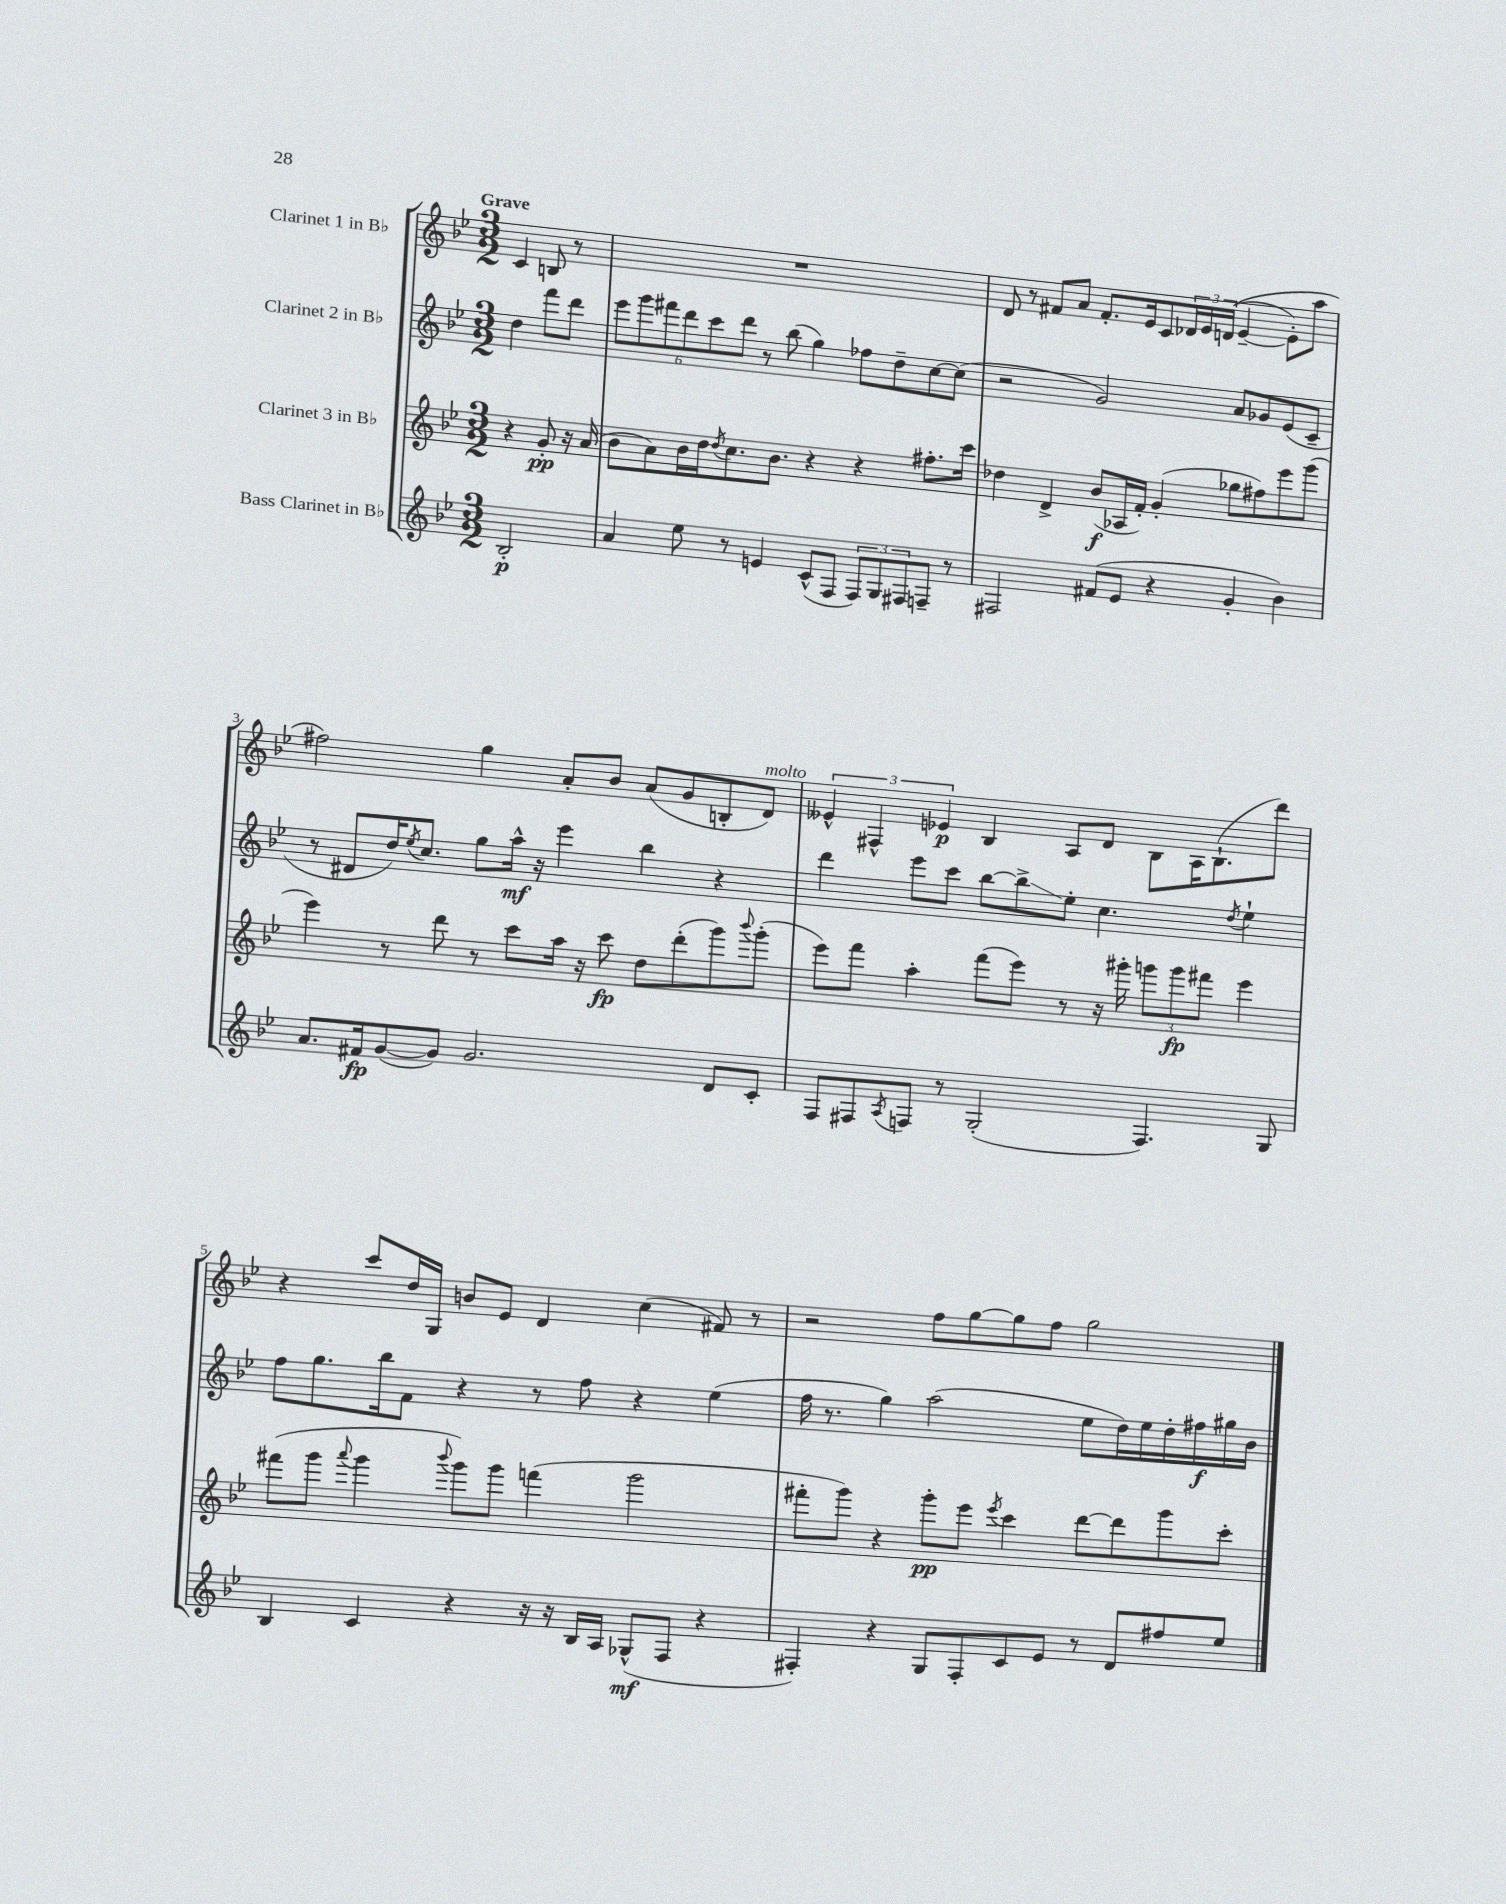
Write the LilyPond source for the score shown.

<<
\new StaffGroup <<
\new Staff = "s0" \with { instrumentName = "Clarinet 1 in Bb" } {
    \clef treble \key bes \major \numericTimeSignature \time 3/2 \partial 2 \tempo "Grave"
    c'4 b8 r8 |
    R1. |
    d'8 r8 fis'8 a'8 fis'8.-. ees'16 c'8 \tuplet 3/2 { des'16 ees'16 d'16(\( } ees'4~-- ees'8-.) a''8 |
    fis''2\) g''4 a'8-. bes'8 a'8( g'8 b8-. d'8^\markup { \italic "molto" }) |
    \tuplet 3/2 { eeses'4-^ fis4-^ ees'4\p } bes4 a8 d'8 bes8 a16 bes8.-!( d'''8) |
    r4 c'''8 d''16 g16 b'8 ees'8 d'4 c''4( fis'8) r8 |
    r2 f''8 g''8~ g''8 f''8 g''2 \bar "|." |
}
\new Staff = "s1" \with { instrumentName = "Clarinet 2 in Bb" } {
    \clef treble \key bes \major \numericTimeSignature \time 3/2 \partial 2
    d''4 f'''8 d'''8 |
    \tuplet 6/4 { ees'''8 g'''8 fis'''8 d'''8 c'''8 d'''8 } r8 bes''8( g''4) fes''8 d''8-- c''8~ c''8( |
    r2 g'2) a'8 ges'8 ees'8( c'8-- |
    r8 dis'8 d''16) \acciaccatura { ees''8 } c''8. g''8 a''16-^\mf r16 ees'''4 bes''4 r4 |
    d'''4 ees'''8 c'''8 bes''8~ bes''8->\glissando ees''8-. c''4. \acciaccatura { d''8 } ees''4-! |
    f''8 g''8. bes''16 f'8 r4 r8 f''8 r4 ees''4( |
    f''16 r8. g''4) a''2( ees''8 d''16) ees''16 d''16-. fis''16\f gis''16 bes'16 \bar "|." |
}
\new Staff = "s2" \with { instrumentName = "Clarinet 3 in Bb" } {
    \clef treble \key bes \major \numericTimeSignature \time 3/2 \partial 2
    r4 g'8-.\pp r16 a'16( |
    bes'8 a'8) bes'16 d''16 \acciaccatura { d''8 } c''8. bes'8. r4 r4 fis''8.-. c'''16 |
    des''4 d'4-> bes'8\f( aes16 f'16-.) g'4-.( ges''8 fis''8) ees'''8 g'''8( |
    ees'''4) r8 d'''8 r8 c'''8 a''16 r16 c'''8\fp d''8 d'''8-.( g'''8) \appoggiatura { bes'''8 } g'''8-.( |
    ees'''8) f'''8 a''4-. f'''8( ees'''8) r8 r16 gis'''16-. \tuplet 3/2 { g'''8 g'''8\fp fis'''8 } ees'''4 |
    fis'''8( g'''8 \appoggiatura { a'''8 } g'''4 \appoggiatura { bes'''8 } g'''8) g'''8 f'''4( g'''2 |
    fis'''8-. g'''8) r4 g'''8-.\pp ees'''8 \acciaccatura { ees'''8 } c'''4 d'''8~ d'''8 g'''8 c'''8-. \bar "|." |
}
\new Staff = "s3" \with { instrumentName = "Bass Clarinet in Bb" } {
    \clef treble \key bes \major \numericTimeSignature \time 3/2 \partial 2
    bes2-.\p |
    a'4 ees''8 r8 e'4 c'8-^( f8 \tuplet 3/2 { f8) g8 fis8 } f8-- r8 |
    fis2 fis'8( ees'8 r4 g'4-. bes'4) |
    a'8. fis'16\fp g'8~( g'8) g'2. d'8 c'8-. |
    f8 fis8 \acciaccatura { a8 } f8 r8 g2-.( f4.) g8 |
    bes4 c'4 r4 r16 r16 bes16 a16 ges8-^\mf( f8 r4 |
    fis4-.) r4 g8 fis8-. c'8 ees'8 r8 d'8 fis''8 ees''8 \bar "|." |
}
>>
>>
